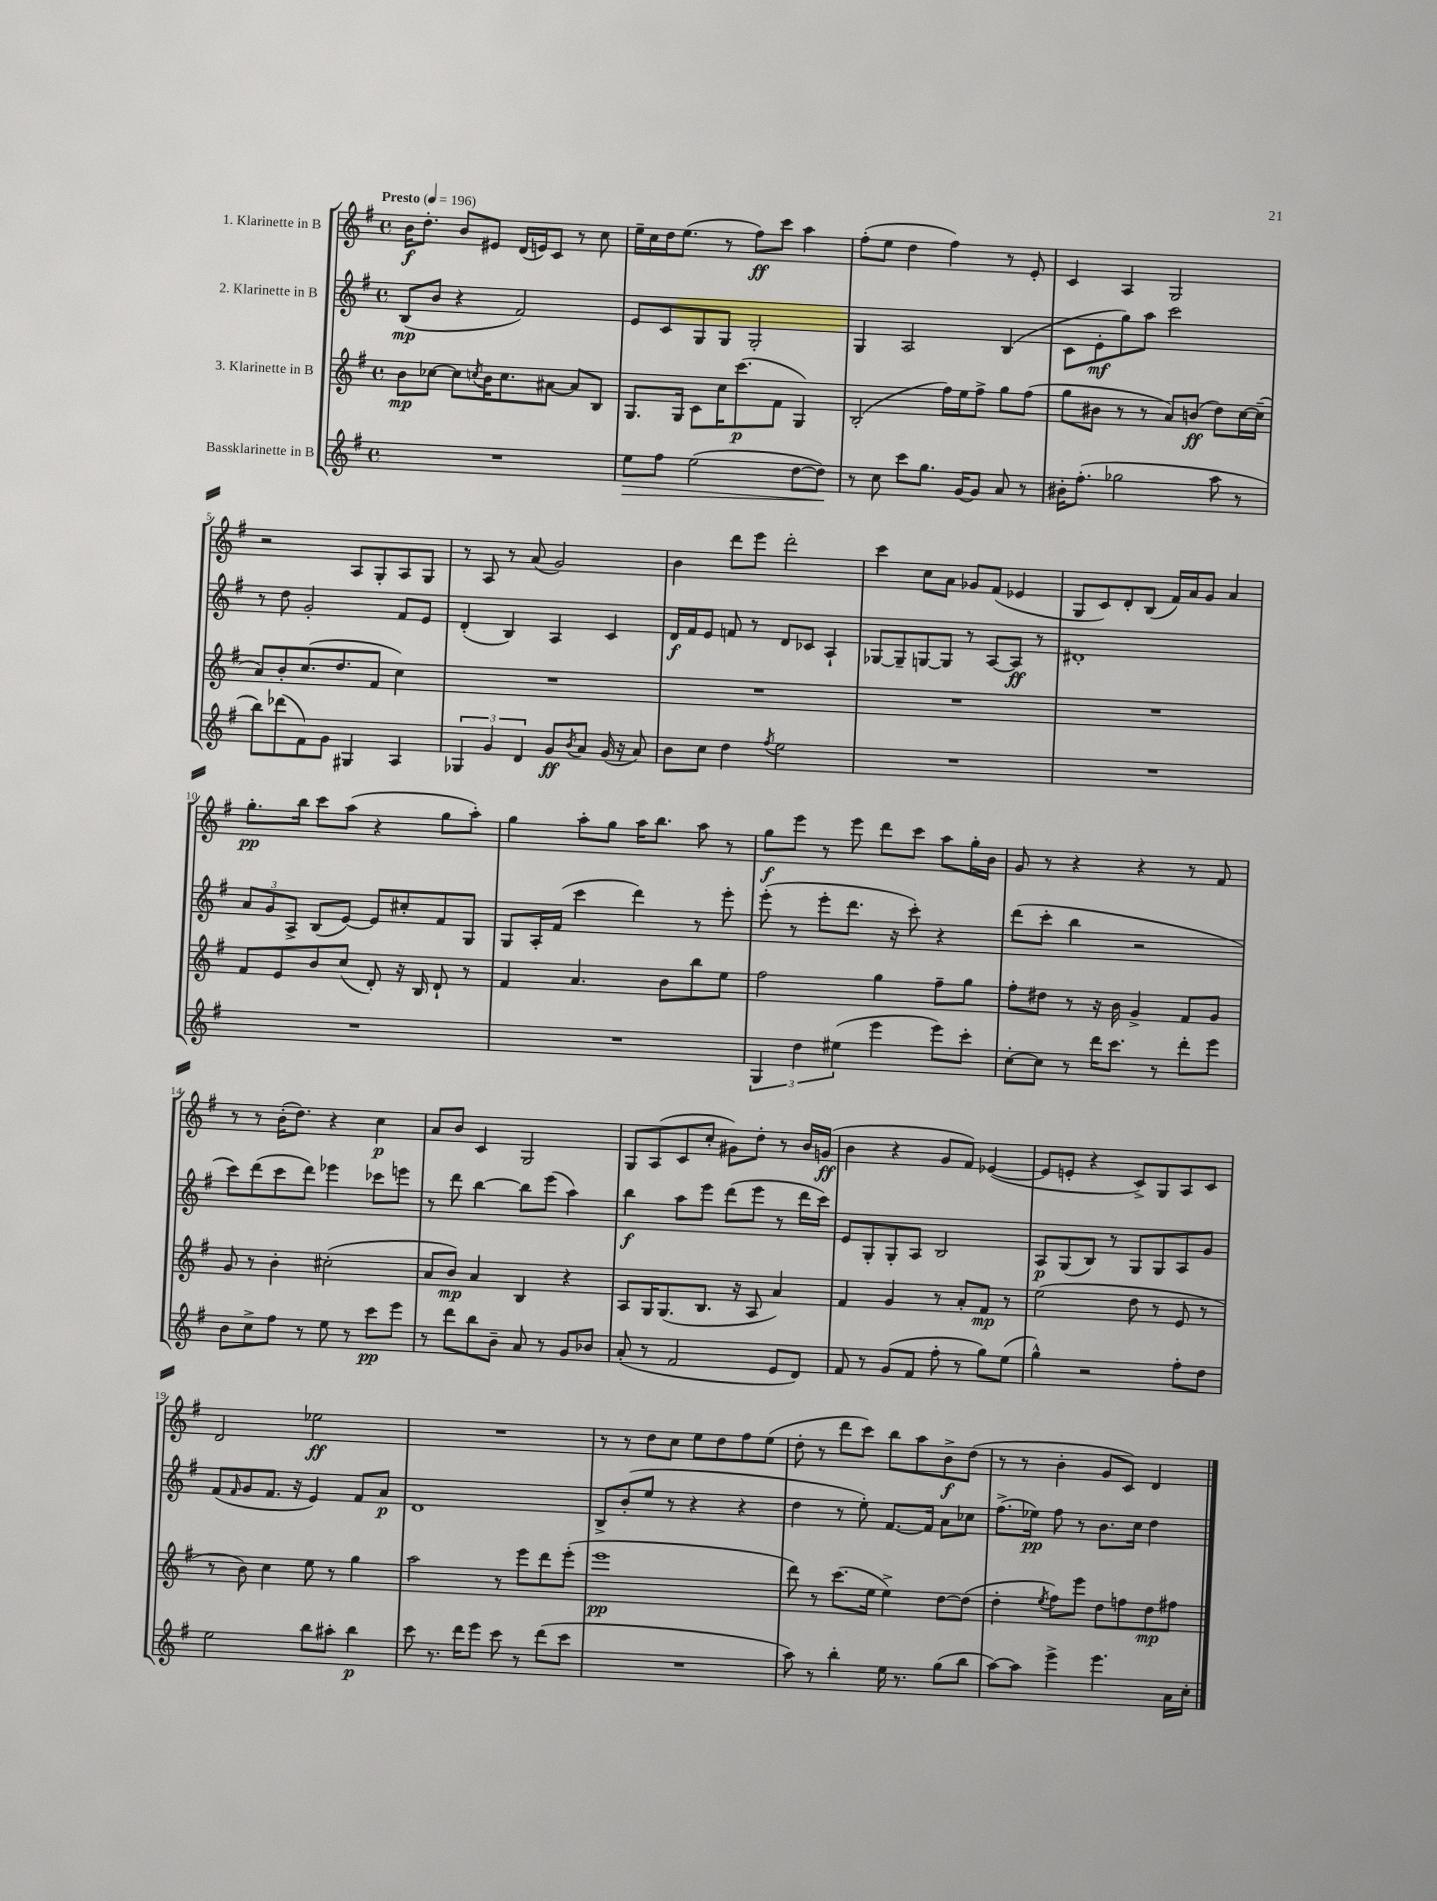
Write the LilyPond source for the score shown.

<<
\new StaffGroup <<
\new Staff = "s0" \with { instrumentName = "1. Klarinette in B" } {
    \clef treble \key g \major \defaultTimeSignature \time 4/4 \tempo "Presto" 4 = 196
    b'16\f d''8.-. b'8 eis'8 d'16( e'16) c'8 r8 c''8 |
    e''16-- c''16 d''16 e''8.( r8 fis''8\ff) c'''8 a''4 |
    fis''8-.( e''8 d''4 fis''4) r8 e'8-. |
    c'4 a4 g2 |
    r2 a8 g8-. a8 g8 |
    r8 a8 r8 a'8( g'2) |
    b'4 d'''8 e'''8 d'''2-. |
    c'''4 c''8 a'8 ges'8 fis'8( ees'4 |
    g8 c'8) d'8-. b8( fis'16) a'16 g'8 a'4 |
    g''8.-.\pp b''16 c'''8 a''8( r4 g''8 a''8-.) |
    g''4 a''8-. g''8 a''16 b''8. a''8 r8 |
    g''8\f e'''8 r8 e'''8 d'''8 c'''8 a''8 g''16-. b'16 |
    g'8 r8 r4 r4 r8 fis'8 |
    r8 r8 b'16-.( d''8.) r4 c''4\p |
    a'8 b'8 c'4 g2 |
    g8 a8( c'8 c''8-. gis'8) d''8-. r8 b'16 g'16\ff( |
    b'4 r4 g'8 fis'8) ees'4~( |
    ees'8 e'8-. r4 c'8->) g8 a8 c'8 |
    d'2 ees''2\ff |
    R1 |
    r8 r8 d''8 c''8 e''8 d''8 fis''8 e''8( |
    d''8-. r8 d'''8 c'''8) b''8 a''8 b'8->\f d''8( |
    r8 r8 b'4-. g'8 c'8) d'4 \bar "|." |
}
\new Staff = "s1" \with { instrumentName = "2. Klarinette in B" } {
    \clef treble \key g \major \defaultTimeSignature \time 4/4
    b8\mp( b'8 r4 fis'2) |
    e'8 c'8 g8 g8 g2-. |
    g4 a2 b4( |
    c'8 e'8-.\mf g''8) a''8 c'''2 |
    r8 d''8 g'2-. fis'8 e'8 |
    d'4-.( b4) a4 c'4 |
    d'16\f fis'16 e'8 f'8 r8 d'8 ces'8 a4-! |
    ges8~ ges8-- g8~ g8 r8 a8~ a8\ff r8 |
    dis'1-. |
    \tuplet 3/2 { a'8 g'8 a8-> } b8( e'8~) e'8 cis''8-. fis'8 g8 |
    g8 a16-. fis'16( c'''4 d'''4) r8 e'''8-. |
    e'''8-.( r8 e'''8-. d'''8. r16 c'''8-.) r4 |
    d'''8( c'''8-. b''4 r2 |
    c'''8) d'''8( c'''8 d'''8) ees'''4 ces'''8 e'''8 |
    r8 d'''8 b''4~ b''8 e'''8( a''4) |
    b''4\f a''8 e'''8 d'''8( e'''8 r8 d'''16 c'''16) |
    e'8 g8-. g8-. a8 b2 |
    a8\p g8( b8) r8 g8 g8 a8 g'8 |
    fis'8( \grace { fis'16 } g'8 fis'8. r16 e'4) fis'8 a'8\p |
    d'1 |
    b8-> b'8-.( e''8 r8 r4 r4 |
    d''4 r8 e''8-.) fis'8.~ fis'16 a'8 ces''8 |
    fis''8.->( ees''16\pp) fis''8 r8 b'8. c''16 d''4 \bar "|." |
}
\new Staff = "s2" \with { instrumentName = "3. Klarinette in B" } {
    \clef treble \key g \major \defaultTimeSignature \time 4/4
    b'8\mp ces''8~ ces''8 \acciaccatura { c''8 } b'16 c''8. ais'8~ ais'8 b8 |
    g8. g16 c'8 c''16 c'''8.\p( fis'8 g4) |
    b2-.( fis''16) e''16 fis''8-> g''8 fis''8( |
    g''8 bis'8 r8 r8 a'8) b'8\ff( d''8) c''16~ c''16--( |
    a'8) b'8-. c''8.( d''8. fis'8 c''4) |
    R1 |
    R1 |
    R1 |
    R1 |
    fis'8 e'8 b'8 c''8( d'8-.) r16 b16 d'8-! r8 |
    fis'4 a'4. b'8 b''8 e''8 |
    fis''2 g''4 fis''8-- g''8 |
    fis''8-. dis''8 r8 r16 b'16 g'4-> fis'8 g'8 |
    g'8 r8 b'4-. cis''2-.( |
    a'8 b'8\mp) a'4 b4 r4 |
    a8 g16 g8.( b8. r16 a8 a'4) |
    fis'4 g'4 r8 a'8-. fis'8\mp r8 |
    e''2( d''8 r8 e'8 r8 |
    r8 b'8) c''4 e''8 r8 g''4 |
    a''2 r8 e'''8 d'''8 e'''8-.( |
    e'''1\pp |
    d'''8) r8 c'''8.( e''16 e''4->) d''8~ d''8( |
    d''4-. \acciaccatura { e''8 } fis''8) e'''8 d''8 f''8 d''8\mp fis''8 \bar "|." |
}
\new Staff = "s3" \with { instrumentName = "Bassklarinette in B" } {
    \clef treble \key g \major \defaultTimeSignature \time 4/4
    R1 |
    e''8\> fis''8 e''2( d''8~ d''8\!) |
    r8 c''8 c'''8 g''8. g'16~ g'8 a'8 r8 |
    bis'16-. fis''8.-.( ges''2 a''8 r8 |
    b''8) des'''8( fis'8) g'8 gis4 a4 |
    \tuplet 3/2 { ges4 g'4 d'4 } g'8\ff \acciaccatura { b'8 } a'8 g'16( r16 a'8) |
    b'8 c''8 d''4 \acciaccatura { fis''8 } e''2 |
    R1 |
    R1 |
    R1 |
    R1 |
    \tuplet 3/2 { g4 d''4 eis''4( } e'''4 e'''8) c'''8-. |
    c''8~-. c''8 r8 d'''16 c'''8. r8 d'''8-. e'''8 |
    b'8 c''8-> fis''8 r8 e''8 r8 c'''8\pp e'''8 |
    r8 d'''8 b''8 b'8-- a'8 r8 g'8 bes'8 |
    a'8-.( r8 fis'2 e'8 d'8) |
    fis'8 r8 g'8( fis'8 fis''8-. r8 g''8) e''8( |
    g''4-^) r2 fis''8-. d''8 |
    e''2 b''8 ais''8-. b''4\p |
    c'''8 r8. d'''16 e'''8 c'''8 r8 d'''8( c'''8 |
    R1 |
    a''8) r8 b''4-. e''16 r8. g''8( b''8 |
    a''8~) a''8 e'''4-> e'''4. a'16 c''16-. \bar "|." |
}
>>
>>
